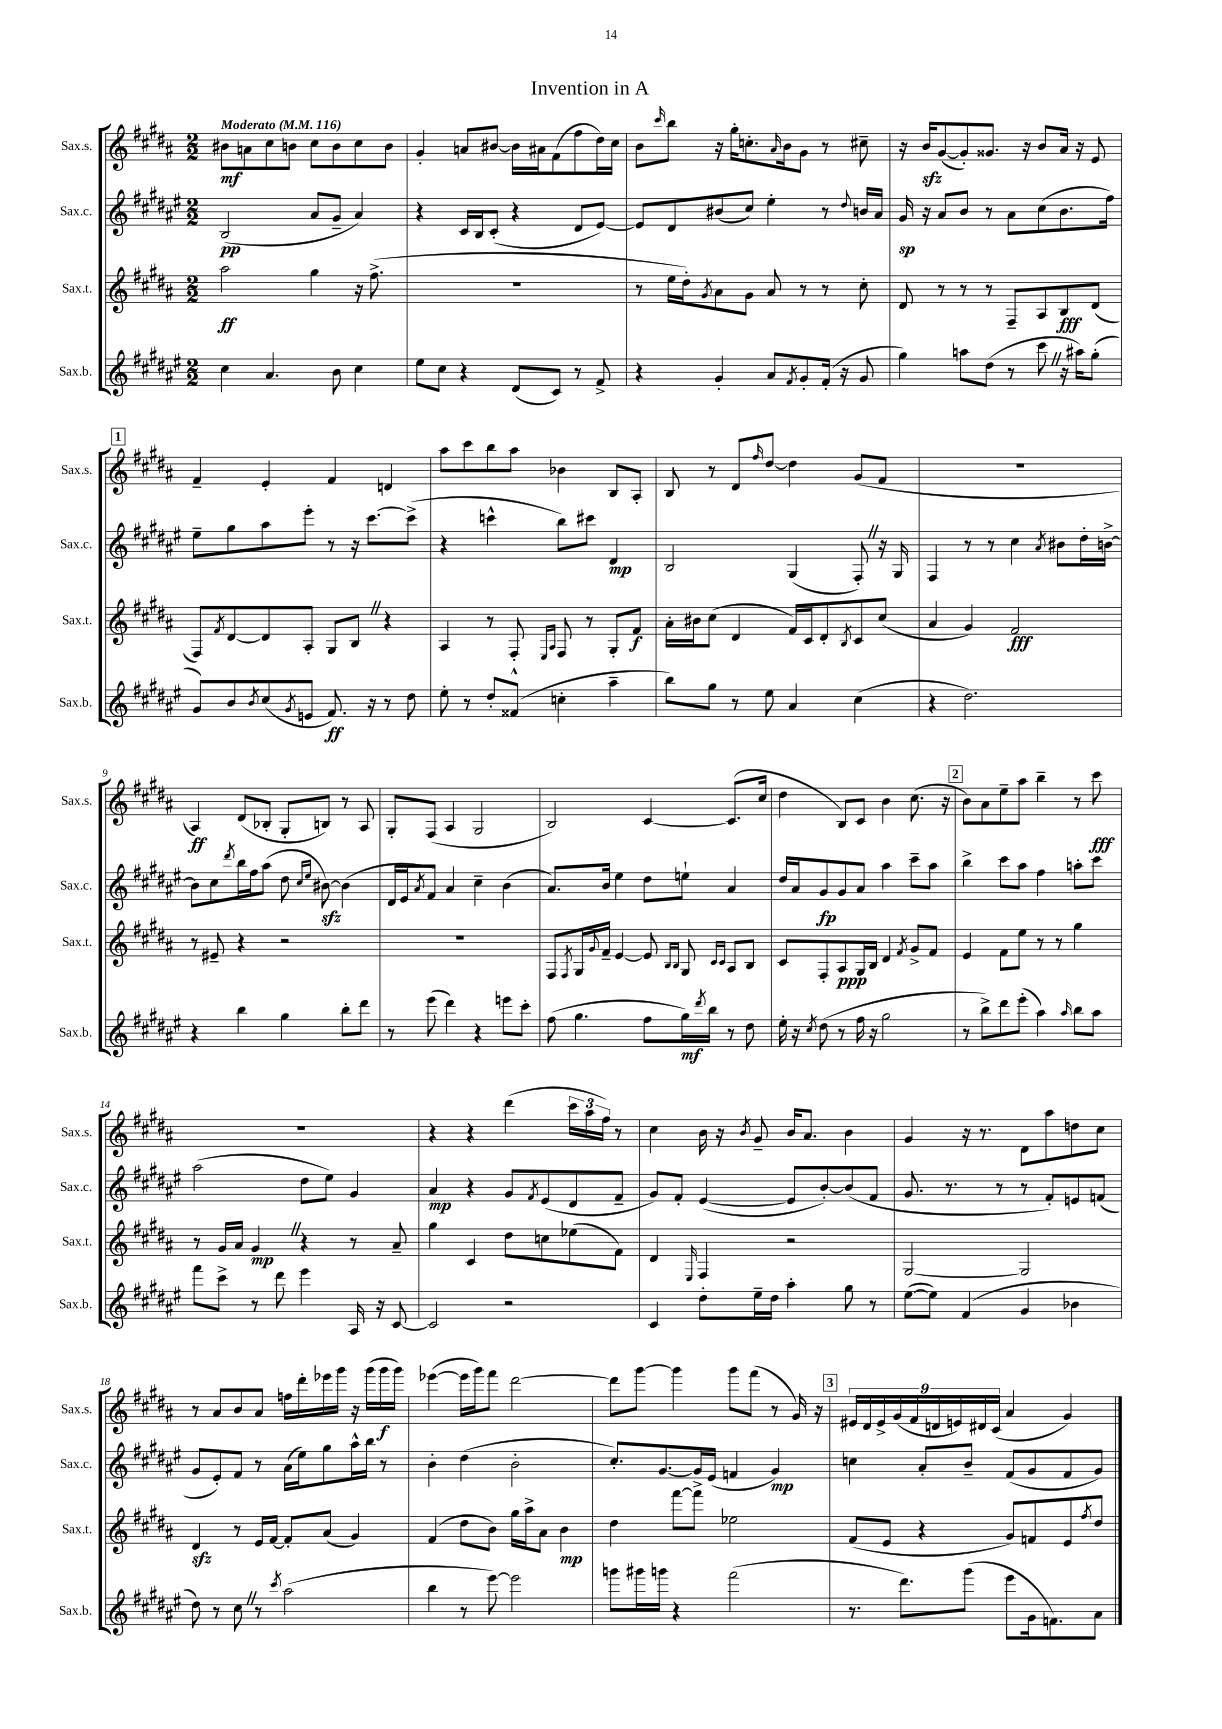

**kern	**kern	**kern	**kern
*staff4	*staff3	*staff2	*staff1
*clefG2	*clefG2	*clefG2	*clefG2
*k[f#c#g#d#a#e#]	*k[f#c#g#d#a#]	*k[f#c#g#d#a#e#]	*k[f#c#g#d#a#]
*M2/2	*M2/2	*M2/2	*M2/2
*MM116	*MM116	*MM116	*MM116
4cc#	2aa#	(2B	8b#
.	.	.	8a
4.a#	.	.	8cc#
.	.	.	8b
.	4gg#	8a#	8cc#
8b	.	8g#~	8b
4cc#	16r	4a#)	8cc#
.	(8.ff#^	.	.
.	.	.	8b
=	=	=	=
8ee#	1r	4r	4g#'
8cc#	.	.	.
4r	.	16c#	8a
.	.	16B	.
.	.	(8c#'	[8b#
(8d#	.	4r	16b#]
.	.	.	16a#
8c#)	.	.	(8f#
8r	.	8d#	8ff#
8f#^	.	[8e#)	16dd#)
.	.	.	16cc#
=	=	=	=
4r	8r	8e#]	8b
.	.	.	16qqccc#
.	16ee	8d#	8bb
.	16dd#')	.	.
.	8qg#	.	.
4g#'	8a#	(8b#	16r
.	.	.	16gg#'
.	8g#	8cc#)	8.cc'
8a#	8a#	4ee#'	.
.	.	.	16qqa#
.	.	.	16b
8qf#	.	.	.
8g#'	8r	.	8g#
(16f#'	8r	8r	8r
16r	.	.	.
.	.	8qqdd#	.
8g#	8cc#'	16b	8cc#~
.	.	16a#	.
=	=	=	=
4gg#)	8d#	16g#	16r
.	.	16r	16b
.	8r	8a#	([8g#
8aa	8r	8b	8g#'])
(8dd#	8r	8r	8.g##
8r	8F#~	8a#	.
.	.	.	16r
8ccc#	8A#	(8cc#	8b
16r	8B	8.b	16a#
16aa#)	.	.	16r
(8gg#'	(8d#	.	8e
.	.	16ff#)	.
=	=	=	=
8g#)	8F#)	8ee#~	4f#~
.	8qf#	.	.
8b	[8d#	8gg#	.
8qb	.	.	.
(8cc#	8d#]	8aa#	4e'
8qg#	.	.	.
8e	8A#'	8eee#'	.
8.f#)	8G#	8r	4f#
.	8B	16r	.
16r	.	[8.ccc#	.
8r	4r	.	4d
8dd#	.	(8ccc#^]	.
=	=	=	=
8ee#'	4A#	4r	8aa#
8r	.	.	8ccc#
8dd#'	8r	4ccc^^	8bb
(8f##^^	8F#'	.	8aa#
.	16qqE	.	.
.	16qqA#	.	.
4cc'	8F#	8bb)	4b-
.	8r	8ccc#	.
4aa#~	8G#'	4d#	8B
.	8f#	.	8A#'
=	=	=	=
8bb)	16a#'	2B	8B
.	16b#	.	.
8gg#	(8cc#	.	8r
8r	4d#	.	8d#
.	.	.	16qqff#
8ee#	.	.	[8dd#
4a#	16f#)	(4G#	4dd#]
.	16c#	.	.
.	8d#'	.	.
.	8qB	.	.
(4cc#	8c#	8F#')	(8g#
.	(8cc#	16r	8f#
.	.	16G#	.
=	=	=	=
4r	4a#	4F#	1r
2.dd#)	4g#)	8r	.
.	.	8r	.
.	2f#	4cc#	.
.	.	8qa#	.
.	.	8b#	.
.	.	16dd#'	.
.	.	[16b^	.
=	=	=	=
4r	8r	8b]	4A#)
.	8e#~	8cc#	.
.	.	8qddd#	.
4bb	4r	16bb	(8d#
.	.	16ff#	.
.	.	(8aa#	8B-'
4gg#	2r	8dd#	8G#'
.	.	16qqcc#	.
.	.	16qqee#	.
.	.	[8b#)	8B)
8bb'	.	(4b#]	8r
8ddd#	.	.	8A#
=	=	=	=
8r	1r	16d#	8G#'
.	.	16e#	.
.	.	8qa#	.
(8eee#	.	8f#)	(8F#
4ddd#)	.	4a#	4A#
4r	.	4cc#~	2G#
8eee	.	(4b	.
8ccc#'	.	.	.
=	=	=	=
(8ff#	8F#	8.a#)	2B)
.	8qF#	.	.
4.gg#	16G#	.	.
.	8qqg#	.	.
.	16f#~	16b	.
.	[4e	4ee#	.
8ff#	8e]	8dd#	[4c#
.	16qqB	.	.
.	16qqB	.	.
16gg#)	8G#	8ee`	.
8qddd#	.	.	.
16bb	.	.	.
.	16qqc#	.	.
.	16qqc#	.	.
8r	8A#	4a#	(8.c#]
8dd#	8B	.	.
.	.	.	16cc#
=	=	=	=
16ee#'	8c#	16dd#	4dd#
16r	.	16a#	.
8qcc#	.	.	.
(8dd#	8F#'	8g#	.
8r	8A#	8g#	8B)
16ff#	16G#	8a#	8c#
16r	16B	.	.
2gg#	4d#	4aa#	4b
.	8qf#	.	.
.	8g#^	8ccc#~	(8.cc#
.	8f#	8aa#	.
.	.	.	16r
=	=	=	=
8r	4e	4bb^	8b)
8bb^)	.	.	8a#
8ddd#	8f#	8ccc#	8ee~
(8eee#'	8ee	8aa#	8aa#
4aa#)	8r	4ff#	4bb~
.	8r	.	.
16qqaa#	.	.	.
8bb	4gg#	8aa'	8r
8aa#	.	8ccc#	8ccc#
=	=	=	=
8fff#	8r	(2aa#	1r
8ccc#^	16g#	.	.
.	16a#	.	.
8r	4g#	.	.
8ddd#	.	.	.
4eee#	4r	8dd#	.
.	.	8ee#)	.
16A#	8r	4g#	.
16r	.	.	.
[8c#	8a#~	.	.
=	=	=	=
2c#]	4gg#	4a#	4r
.	4c#	4r	4r
2r	8dd#	8g#	(4ddd#
.	.	8qf#	.
.	8cc	(8e#	.
.	(8ee-	8d#	24ccc#
.	.	.	24aa#
.	.	.	24ff#)
.	8f#)	8f#~	8r
=	=	=	=
4c#	4d#	8g#)	4cc#
.	.	8f#'	.
.	16qqE	.	.
8dd#'	4F#	([4e#	16b
.	.	.	16r
.	.	.	8qb
16ee#~	.	.	8g#~
16dd#	.	.	.
4aa#'	2r	8e#]	16b
.	.	.	8.a#
.	.	[8b')	.
8gg#	.	(8b]	4b
8r	.	8f#	.
=	=	=	=
([8ee#	[2G#	8.g#	4g#
8ee#])	.	.	.
.	.	8.r	.
(4f#	.	.	16r
.	.	.	8.r
.	.	8r	.
4g#	2G#]	8r	8d#
.	.	8f#')	8aa#
4b-	.	8e	8dd
.	.	(8f	8cc#
=	=	=	=
8dd#)	4d#	8g#	8r
8r	.	8e#')	8a#
8cc#	8r	8f#	8b
8r	16e	8r	8a#
.	[16f#	.	.
8qccc#	.	.	.
(2aa#	8f#']	(16a#	16ff
.	.	16ee#)	16ddd#'
.	(8a#	8gg#	16eee-
.	.	.	16ggg#
.	4g#)	16aa#^^	16r
.	.	16bb	(16ggg#
.	.	8r	16ggg#
.	.	.	16ggg#)
=	=	=	=
4bb	(4f#	4b'	([4eee-
8r	8dd#	(4dd#	16eee-]
.	.	.	16ggg#)
[8eee#)	8b)	.	8fff#
2eee#]	16gg#	2b'	[2ddd#
.	16aa#^	.	.
.	8a#	.	.
.	4b	.	.
=	=	=	=
8ggg	4dd#	8.cc#')	8ddd#]
16ggg#	.	.	[8ggg#
16ggg	.	[8.g#	.
4r	[8fff#	.	4ggg#]
.	8fff#^]	16g#]	.
.	.	(16e#	.
(2fff#	2ee-	4f	8ggg#
.	.	.	(8fff#
.	.	4g#)	8r
.	.	.	16g#)
.	.	.	16r
=	=	=	=
8.r	(8f#	4cc	18e#
.	.	.	18d#
.	.	.	18e#^
.	8e	.	.
.	.	.	(18g#
8.ddd#)	.	.	.
.	.	.	18f#
.	4r	8a#'	.
.	.	.	18d
.	.	.	18e)
(8ggg#	.	8b~	.
.	.	.	18d#
.	.	.	(18c#
8eee#	8g#)	(8f#	4a#
16g#	8f	8g#	.
8.f)	.	.	.
.	8e	8f#	4g#)
.	8qff#	.	.
8a#	8dd#	8g#)	.
==	==	==	==
*-	*-	*-	*-
